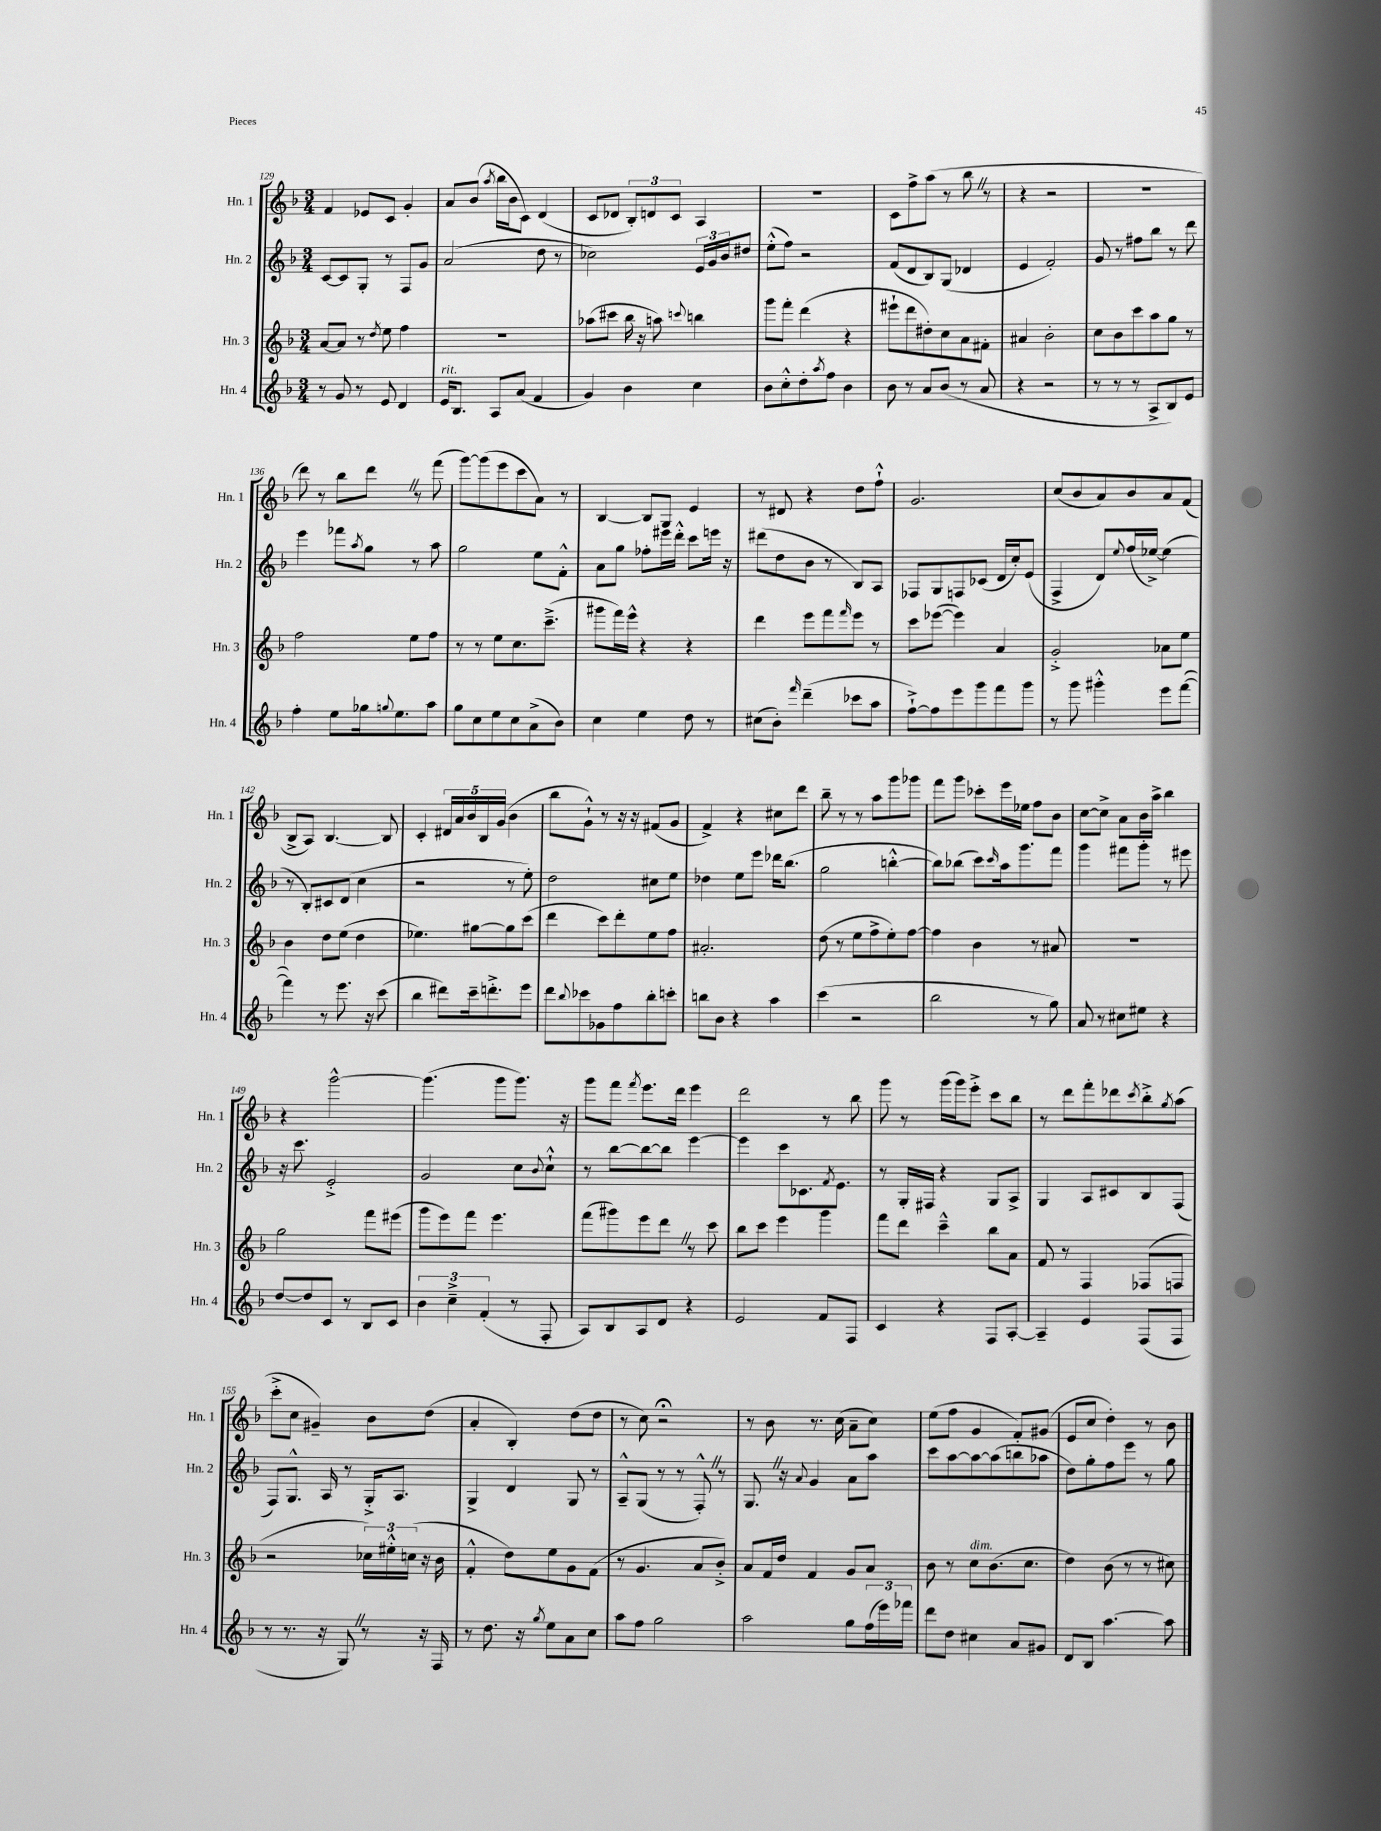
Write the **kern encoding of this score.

**kern	**kern	**kern	**kern
*part4	*part3	*part2	*part1
*staff4	*staff3	*staff2	*staff1
*I"Hn. 4	*I"Hn. 3	*I"Hn. 2	*I"Hn. 1
*I'Hn. 4	*I'Hn. 3	*I'Hn. 2	*I'Hn. 1
*clefG2	*clefG2	*clefG2	*clefG2
*k[b-]	*k[b-]	*k[b-]	*k[b-]
*M3/4	*M3/4	*M3/4	*M3/4
=129	=129	=129	=129
8r	[8a/L	[8c/L	4f/
8g/	8a/J]	8c/]	.
8r	8r	8G'/J	8e-X/L
.	8qdd/	.	.
8e/	8ee\	8r	8c/J
4d/	4ff\	8F/L	4g'/
.	.	8g/J	.
=130	=130	=130	=130
!LO:TX:a:i:t=rit.	!	!	!
16e/KL	2.r	(2a/	8a/L
8.B-/J	.	.	.
.	.	.	(8b-/J
.	.	.	8qaa/
8A/L	.	.	16bb-\LL
.	.	.	16b-\J
(8a/J	.	.	8c\J)
4f/	.	8dd\	(4d/
.	.	8r	.
=131	=131	=131	=131
4g/)	(8aa-X\L	2cc-X\)	8c/L
.	8ccc#X\J	.	8d-X/J
4b-\	16bb-\	.	12B-'/L)
.	16r	.	.
.	.	.	12dn/
.	8aan\)	.	.
.	.	.	12c/J
.	8qqcccn/	.	.
4cc\	4bbn\	24e/LL	4A/
.	.	24g/	.
.	.	24b-/J	.
.	.	8dd#X/J	.
=132	=132	=132	=132
8b-\L	8ggg\L	(8ee'^^\L	2.r
8cc'^^\	8fff'\J	8ff\J)	.
8dd'\	(4ddd\	2r	.
8qaa/	.	.	.
8ff\J	.	.	.
4b-\	4r	.	.
=133	=133	=133	=133
8b-\	8eee#X`\L	(8f/L	8c\L
8r	8ddd\	8d/	8ff^\
8a/L	8dd#X'\)	8B-/)	(8aa\J
(8b-/J	8cc\	(8G/J	8r
8r	8a\	4d-X/	8bb-Z\
8a/	8f#X'\J	.	8r
=134	=134	=134	=134
4r	4a#X/	4e/	4r
2r	2b-'\	2f'/)	2r
=135	=135	=135	=135
8r	8cc\L	8g/	2.r
8r	8b-\	8r	.
8r	8ccc\	8ff#X\L	.
8A^/L	8aa\	8bb-\J	.
8B-/)	8gg\J	8r	.
8e/J	8r	8ddd\	.
!!LO:LB:g=z
=136	=136	=136	=136
4ff'\	2ff\	4eee\	8ddd\)
.	.	.	8r
8ee\L	.	8fff-X\L	8bb-\L
.	.	8qaa/	.
16gg-X\k	.	8gg\J	8dddZ\J
8qqggn/	.	.	.
8.ee\	.	.	.
.	8ee\L	8r	8r
8aa\J	8ff\J	8aa\	(8fff\
=137	=137	=137	=137
8gg\L	8r	2gg\	[8ggg\L)
8cc\	8r	.	(8ggg\]
8ee\	8ee\L	.	8eee\
8cc\	8.cc\	.	8ccc\
(8a^\	.	8ee\L	8a\J)
.	(8.ccc~^\J	.	.
8b-\J)	.	8f'^^\J	8r
=138	=138	=138	=138
4cc\	8ggg#X\L	8a\L	[4B-/
.	16fff\L)	8gg\J	.
.	16eee^^\JJ	.	.
4ee\	4r	8ff-X'\L	8B-/L]
.	.	16eee#X\L	8G/J
.	.	16ddd'^^\JJ	.
8dd\	4r	8ccc\L	4e/
8r	.	16eeen\Jk	.
.	.	16r	.
=139	=139	=139	=139
(8cc#X\L	4ddd\	(8ddd#X\L	8r
8b-'\J)	.	8dd\	8d#X/
16qqfff/	.	.	.
(4ddd~\	8eee\L	8b-\J	4r
.	8fff\	8r	.
.	16qqfff/	.	.
8ccc-X\L	8eee\J	8B-/L)	8dd\L
8aa\J	8r	8A/J	8ff`^^\J
=140	=140	=140	=140
[8ff`^\L)	8ccc\L	8F-X/L	2.g/
8ff\]	([8eee-X\J	8G/	.
8eee\	4eee-\])	8Fn/	.
8ggg\	.	(8c-X/J	.
8fff\	4a/	16d/LL	.
.	.	16cc'/J)	.
8ggg\J	.	(8e/J	.
=141	=141	=141	=141
8r	2g'^/	4F^/	(8cc/L
8ggg\	.	.	8b-/
4ggg#X'^^\	.	8d/L)	8a/)
.	.	8qqee/	.
.	.	(16ff/L	8b-/
.	.	[16ee-X^/JJ)	.
8eee\L	8a-X\L	(4ee-\]	8a/
([8fff\J	8ee\J	.	(8f/J
!!LO:LB:g=z
=142	=142	=142	=142
4fff\])	4b-\	8r	8B-^/L
.	.	8B-'/L)	8A/J)
8r	8dd\L	8c#X/	[4.B-/
8.eee\	(8ee\J	(8d/J	.
.	4dd\	4cc\	.
16r	.	.	.
(8ccc\	.	.	8B-/]
=143	=143	=143	=143
4bb-\	4.ee-X\)	2r	4c'/
8ddd#X\L)	.	.	20d#X/LL
.	.	.	20a/
.	.	.	20b-/
16ccc~\k	[8gg#X\L	.	.
.	.	.	20B-/
8.dddn'^\	.	.	.
.	.	.	(20g/JJ
.	8gg#\]	8r	4b-\
8eee\J	(8ccc\J	8ee'\)	.
=144	=144	=144	=144
8ddd\L	4ddd\	2dd\	8bb-\L
8qqbb-/	.	.	.
8ccc-X\	.	.	8g`^^\J)
8g-X\	8ccc\L)	.	8r
8ff\	8ddd'\	.	16r
.	.	.	16r
8bb-'\	8ee\	8cc#X\L	(8f#X/L
8cccn'\J	8ff\J	8ee\J	8g/J
=145	=145	=145	=145
8bbn\L	2.a#X'/	4dd-X\	4f^/)
8b-\J	.	.	.
4r	.	8ee\L	4r
.	.	8eee\J	.
4aa\	.	16ddd-X\KL	8cc#X\L
.	.	(8.bb-\J	.
.	.	.	8ddd\J
=146	=146	=146	=146
(4ccc\	(8dd\	2gg\	8bb-~\
.	8r	.	8r
2r	8ee\L	.	8r
.	8ff^\	.	8aa\L
.	8ee'\)	[4bbn'^^\	8ggg\
.	[8ff\J	.	8ggg-X\J
=147	=147	=147	=147
2bb-\	4ff\]	8bb\L])	8fff\L
.	.	(8bb-X\J	8ggg\J
.	4b-\	8ccc\L)	8ccc-X'\L
.	.	16qqccc/	.
.	.	16aa\k	16eee\L
.	.	8.ggg\	16ee-X\JJ
8r	8r	.	8ff\L
8gg\)	8a#X/	8fff\J	8b-\J
=148	=148	=148	=148
8a/	2.r	4ggg\	[8cc\L
8r	.	.	8cc^\J]
8cc#X\L	.	8fff#X\L	8a\L
8ee#X\J	.	8ggg'\J	16b-\L
.	.	.	16aa^\JJ
4r	.	8r	4bb-\
.	.	8eee#X\	.
!!LO:LB:g=z
=149	=149	=149	=149
[8dd/L	2gg\	16r	4r
.	.	8.ccc\	.
8dd/]	.	.	.
8c/J	.	2e'^/	[2ggg^^\
8r	.	.	.
8B-/L	8fff\L	.	.
8c/J	(8eee#X\J	.	.
=150	=150	=150	=150
6b-\	8ggg\L	2g/	(4.ggg\]
.	8eee\)	.	.
6cc~^\	.	.	.
.	8fff\J	.	.
(6f'/	.	.	.
.	4.eee\	.	8ggg\L
8r	.	8cc\L	8.ggg\J)
.	.	8qqb-/	.
8F'/	.	8cc`^^\J	.
.	.	.	16r
=151	=151	=151	=151
8A/L)	(8fff\L	8r	8ggg\L
8B-/	8ggg#X\)	[8bb-\L	8fff\J
.	.	.	8qfff/
8A/	8eee\	8bb-\_	8.eee\L
8d/J	8dddZ\J	8bb-\J]	.
.	.	.	16ddd\Jk
4r	8r	[4eee\	4eee\
.	8ccc\	.	.
=152	=152	=152	=152
2e/	8bb-\L	4eee\]	2ddd\
.	8ccc\J	.	.
.	4eee\	8ccc\L	.
.	.	8.c-X\	.
8f/L	4ggg\	.	8r
.	.	8qf/	.
.	.	8.e\J	.
8F/J	.	.	8bb-\
=153	=153	=153	=153
4c/	8fff\L	8r	8ggg\
.	8ddd\J	16G'/LL	8r
.	.	16F#X/JJ	.
4r	4ccc~^^\	4r	(16ggg\LL
.	.	.	16ggg\J)
.	.	.	8eee'^\J
8F/L	8bb-\L	8G/L	8ccc\L
[8A'/J	8a\J	8A^/J	8bb-\J
=154	=154	=154	=154
4A~/]	8f/	4G/	8r
.	8r	.	8ddd\L
4e/	4F/	8A/L	8fff'\
.	.	8c#X/	8ddd-X\
.	.	.	8qccc/
(8F/L	(8F-X/L	8B-/	8bb-'^\
.	.	.	8qgg/
8F/J	8Fn/J	(8F/J	(8aa\J
!!LO:LB:g=z
=155	=155	=155	=155
8r	2r	8F/L)	8ccc'^\L
8.r	.	8.G^^/J	8cc\J
.	.	.	4g#X~/)
16r	.	16A/	.
8GZ/)	.	8r	.
8r	24cc-X\LL)	16G'^/KL	8b-\L
.	24ee#X'^^\	.	.
.	.	8.A/J	.
.	(24ccn\JJ	.	.
16r	16r	.	(8dd\J
16F/	16b-\	.	.
=156	=156	=156	=156
8r	4f'^^/	4G^/	4a'/
8.dd\	.	.	.
.	8dd\L)	4d/	4B-'/)
16r	.	.	.
8qgg/	.	.	.
8ee\L	8ee\	.	.
8a\	8g\	8G/	(8dd\L
8cc\J	(8f\J	8r	8dd\J
=157	=157	=157	=157
8aa\L	8r	8A~^^/L	8r
8ff\J	4.g/	(8G/J	8cc\)
2gg\	.	8r	2r;<
.	.	8r	.
.	8a/L	8F'^^Z/)	.
.	8b-'^/J)	8r	.
=158	=158	=158	=158
2aa\	8a/L	8.GZ/	8r
.	16f/L	.	8b-\
.	16dd/JJ	16r	.
.	.	8qqa/	.
.	4f/	4g/	8.r
.	.	.	(16cc\
8gg\L	8g/L	8a\L	8a~\L
(24ff\L	8a/J	8aa\J	8cc\J)
24eee\)	.	.	.
24fff-X\JJ	.	.	.
=159	=159	=159	=159
8ddd\L	8b-\	8ccc\L	(8ee\L
8dd\J	8r	[8aa\	8ff\J
!	!LO:TX:a:i:t=dim.	!	!
4cc#X\	8cc\L	8aa\_	4g/
.	(8.b-\	(8aa\]	.
8a/L	.	8bbn\	8f'/L)
.	8.cc\J	.	.
8g#X/J	.	8aa-X\J	(8g#X/J
=160	=160	=160	=160
8d/L	4dd\)	8dd\L)	8e/L
8B-/J	.	8gg'\	8cc/J
[4.aa\	(8b-\	8ff\	4dd'\)
.	8r	8eee\J	.
.	8r	8r	8r
8aa\]	8cc#X\)	8gg\	8b-\
==	==	==	==
*-	*-	*-	*-
